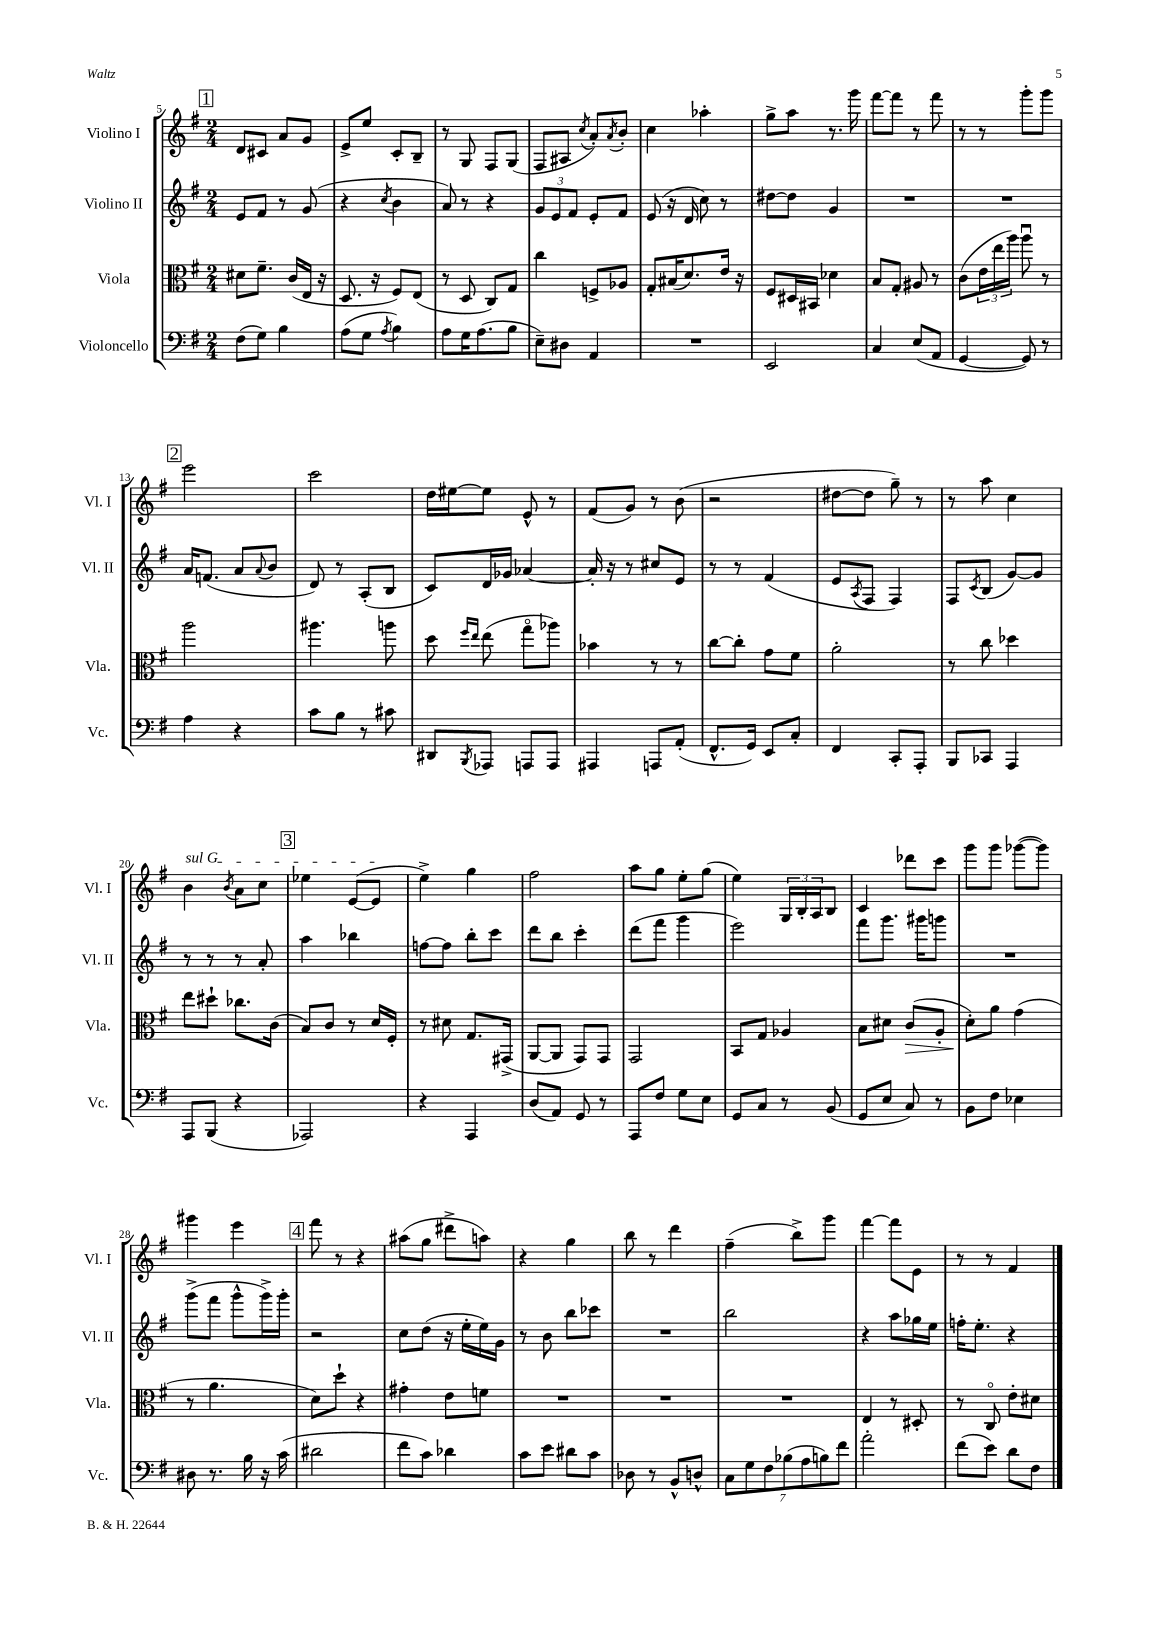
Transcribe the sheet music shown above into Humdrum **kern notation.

**kern	**kern	**dynam	**kern	**kern
*part4	*part3	*part3	*part2	*part1
*staff4	*staff3	*staff3	*staff2	*staff1
*I"Violoncello	*I"Viola	*	*I"Violino II	*I"Violino I
*I'Vc.	*I'Vla.	*	*I'Vl. II	*I'Vl. I
*clefF4	*clefC3	*	*clefG2	*clefG2
*k[f#]	*k[f#]	*	*k[f#]	*k[f#]
*M2/4	*M2/4	*	*M2/4	*M2/4
!!LO:REH:place=s1:t=1
=5	=5	=5	=5	=5
(8F#\L	8d#X\L	.	8e/L	8d/L
8G\J)	8.f#~\J	.	8f#/J	8c#X/J
4B\	.	.	8r	8a/L
.	(16c/LL	.	.	.
.	16E/JJ	.	(8g/	8g/J
.	16r	.	.	.
=6	=6	=6	=6	=6
(8A\L	8.D/	.	4r	8e^/L
8G\J	.	.	.	8ee/J
.	16r	.	.	.
8qA/	.	.	8qcc/	.
4B\)	8F#/L)	.	4b\	8c'/L
.	(8E/J	.	.	8B~/J
=7	=7	=7	=7	=7
8A\L	8r	.	8a/)	8r
16G\K	8D/	.	8r	8G/
(8.A\	.	.	.	.
.	8C/L)	.	4r	8F#/L
8B\J	8G/J	.	.	(8G/J
=8	=8	=8	=8	=8
8E~\L)	4cc\	.	12g/L	8F#/L
.	.	.	12e/	.
8D#X\J	.	.	.	8A#X/J
.	.	.	12f#/J	.
.	.	.	.	8qcc/
4AA/	8Fn^/L	.	8e'/L	8a'/L)
.	.	.	.	8qa/
.	8A-X/J	.	8f#/J	8b'/J
=9	=9	=9	=9	=9
2r	8G'/L	.	(8e/	4cc\
.	(16B#X/K	.	16r	.
.	8.d/)	.	16d/	.
.	.	.	8cc\)	4aa-X'\
.	16e/Jk	.	8r	.
.	16r	.	.	.
=10	=10	=10	=10	=10
2EE/	8F#/L	.	[8dd#X\L	8gg^\L
.	16D#X/L	.	8dd#\J]	8aa\J
.	16BB#X/JJ	.	.	.
.	4d-X\	.	4g/	8.r
.	.	.	.	16ggg\
=11	=11	=11	=11	=11
4C/	8B/L	.	2r	[8fff#\L
.	8G'/J	.	.	8fff#\J]
(8E/L	8A#X/	.	.	8r
8AA/J	8r	.	.	8fff#\
=12	=12	=12	=12	=12
[4GG/	(8c\L	.	2r	8r
.	24e\L	.	.	8r
.	24ee\	.	.	.
.	24aa\JJ)	.	.	.
8GG/])	8aau\	.	.	8ggg'\L
8r	8r	.	.	8ggg\J
!!LO:LB:g=z
!!LO:REH:place=s1:t=2
=13	=13	=13	=13	=13
4A\	2aa\	.	16a/KL	2eee\
.	.	.	(8.fn/J	.
4r	.	.	8a/L	.
.	.	.	8qqa/	.
.	.	.	8b/J	.
=14	=14	=14	=14	=14
8c\L	4.aa#X\	.	8d/)	2ccc\
8B\J	.	.	8r	.
8r	.	.	(8A'/L	.
8c#X\	8aan\	.	8B/J	.
=15	=15	=15	=15	=15
8DD#X/L	8dd\	.	8c/L)	16dd\LL
.	.	.	.	[16ee#X\J
.	16qqff#/LL	.	.	.
8qBBB/	16qqee/JJ	.	.	.
8AAA-X/J	(8ee\	.	16d/L	8ee#\J]
.	.	.	16g-X/JJ	.
8AAAn/L	8gg\L	.	[4a-X/	8e^^/
8AAA/J	8aa-X\J)	.	.	8r
=16	=16	=16	=16	=16
4AAA#X/	4b-X\	.	16a-'/]	(8f#/L
.	.	.	16r	.
.	.	.	8r	8g/J)
8AAAn/L	8r	.	8cc#X/L	8r
(8AA'/J	8r	.	8e/J	(8b\
=17	=17	=17	=17	=17
8.FF#^^/L	[8cc\L	.	8r	2r
.	8cc'\J]	.	8r	.
16GG/Jk)	.	.	.	.
8EE/L	8g\L	.	(4f#/	.
8C'/J	8f#\J	.	.	.
=18	=18	=18	=18	=18
4FF#/	2a'\	.	8e/L	[8dd#X\L
.	.	.	8qA/	.
.	.	.	8F#/J	8dd#\J]
8CC'/L	.	.	4F#/)	8gg~\)
8AAA'/J	.	.	.	8r
=19	=19	=19	=19	=19
8BBB/L	8r	.	8F#/L	8r
.	.	.	8qc/	.
8CC-X/J	8cc\	.	(8B/J	8aa\
4AAA/	4dd-X\	.	[8g/L)	4cc\
.	.	.	8g/J]	.
!!LO:LB:g=z
=20	=20	=20	=20	=20
!	!	!	!	!LO:TX:a:i:t=sul G
8AAA/L	8ee\L	.	8r	4b\
(8BBB/J	8dd#X`\J	.	8r	.
.	.	.	.	8qb/
4r	8.cc-X\L	.	8r	8a\L
.	.	.	8a'/	8cc\J
.	(16c\Jk	.	.	.
!!LO:REH:place=s1:t=3
=21	=21	=21	=21	=21
2AAA-X/)	8B/L)	.	4aa\	4ee-X\
.	8c/J	.	.	.
.	8r	.	4bb-X\	([8e/L
.	16d/LL	.	.	8e/J]
.	16F#'/JJ	.	.	.
=22	=22	=22	=22	=22
4r	8r	.	[8ffn\L	4ee^\)
.	8d#X\	.	8ff\J]	.
4AAA/	8.G/L	.	8bb'\L	4gg\
.	.	.	8ccc\J	.
.	(16GG#X^/Jk	.	.	.
=23	=23	=23	=23	=23
(8D/L	[8AA/L	.	8ddd\L	2ff#\
8AA/J)	8AA/J]	.	8bb\J	.
8GG/	8GG/L)	.	4ccc'\	.
8r	8GG/J	.	.	.
=24	=24	=24	=24	=24
8AAA/L	2GG/	.	(8ddd\L	8aa\L
8F#/J	.	.	8fff#\J	8gg\J
8G\L	.	.	4ggg\	8ee'\L
8E\J	.	.	.	(8gg\J
=25	=25	=25	=25	=25
8GG/L	8BB/L	.	2eee\)	4ee\)
8C/J	8G/J	.	.	.
8r	4A-X/	.	.	24G/LL
.	.	.	.	24B'/
.	.	.	.	24A/J
(8BB/	.	.	.	8B/J
=26	=26	=26	=26	=26
8GG/L	8B\L	.	8fff#\L	4c/
8E/J	8d#X\J	.	8.ggg\J	.
!	!	!LO:HP:b	!	!
8C/)	(8c/L	>	.	8ddd-X\L
.	.	.	16ggg#X\KL	.
8r	8A'/J	.	8gggn\J	8ccc\J
=27	=27	=27	=27	=27
8BB\L	8d'\L)	.	2r	8ggg\L
8F#\J	8a\J	]	.	8ggg\J
4E-X\	(4g\	.	.	([8ggg-X\L
.	.	.	.	8ggg-\J])
!!LO:LB:g=z
=28	=28	=28	=28	=28
8D#X\	8r	.	(8ggg^\L	4ggg#X\
8.r	4.a\	.	8fff#\J	.
.	.	.	8ggg^^\L	4eee\
16B\	.	.	.	.
16r	.	.	16ggg^\L)	.
(16c\	.	.	16ggg'\JJ	.
!!LO:REH:place=s1:t=4
=29	=29	=29	=29	=29
2d#X\	8d\L)	.	2r	8fff#\
.	8dd`\J	.	.	8r
.	4r	.	.	4r
=30	=30	=30	=30	=30
8f#\L	4g#X'\	.	8cc\L	(8aa#X\L
8c\J)	.	.	(8dd\J	8gg\J
4d-X\	8e\L	.	16r	8ddd#X^\L
.	.	.	16ee'\LL	.
.	8fn\J	.	16ee\)	8aan\J)
.	.	.	16g\JJ	.
=31	=31	=31	=31	=31
8c\L	2r	.	8r	4r
8e\J	.	.	8b\	.
8d#X\L	.	.	8bb\L	4gg\
8c\J	.	.	8ccc-X\J	.
=32	=32	=32	=32	=32
8D-X\	2r	.	2r	8bb\
8r	.	.	.	8r
8BB^^/L	.	.	.	4ddd\
8Dn^^/J	.	.	.	.
=33	=33	=33	=33	=33
14C\L	2r	.	2bb\	(4ff#~\
14G\	.	.	.	.
14F#\	.	.	.	.
(14B-X\	.	.	.	.
.	.	.	.	8bb^\L)
14A\	.	.	.	.
14Bn\)	.	.	.	.
.	.	.	.	8ggg\J
14f#\J	.	.	.	.
=34	=34	=34	=34	=34
2a'\	4E/	.	4r	[4fff#\
.	8r	.	8aa\L	8fff#\L]
.	8D#X'/	.	16gg-X\L	8e\J
.	.	.	16ee\JJ	.
=35	=35	=35	=35	=35
(8f#\L	8r	.	16ffn'\KL	8r
.	.	.	8.ee'\J	.
8e\J)	8C/	.	.	8r
8d\L	8e'\L	.	4r	4f#/
8F#\J	8d#X\J	.	.	.
==	==	==	==	==
*-	*-	*-	*-	*-
